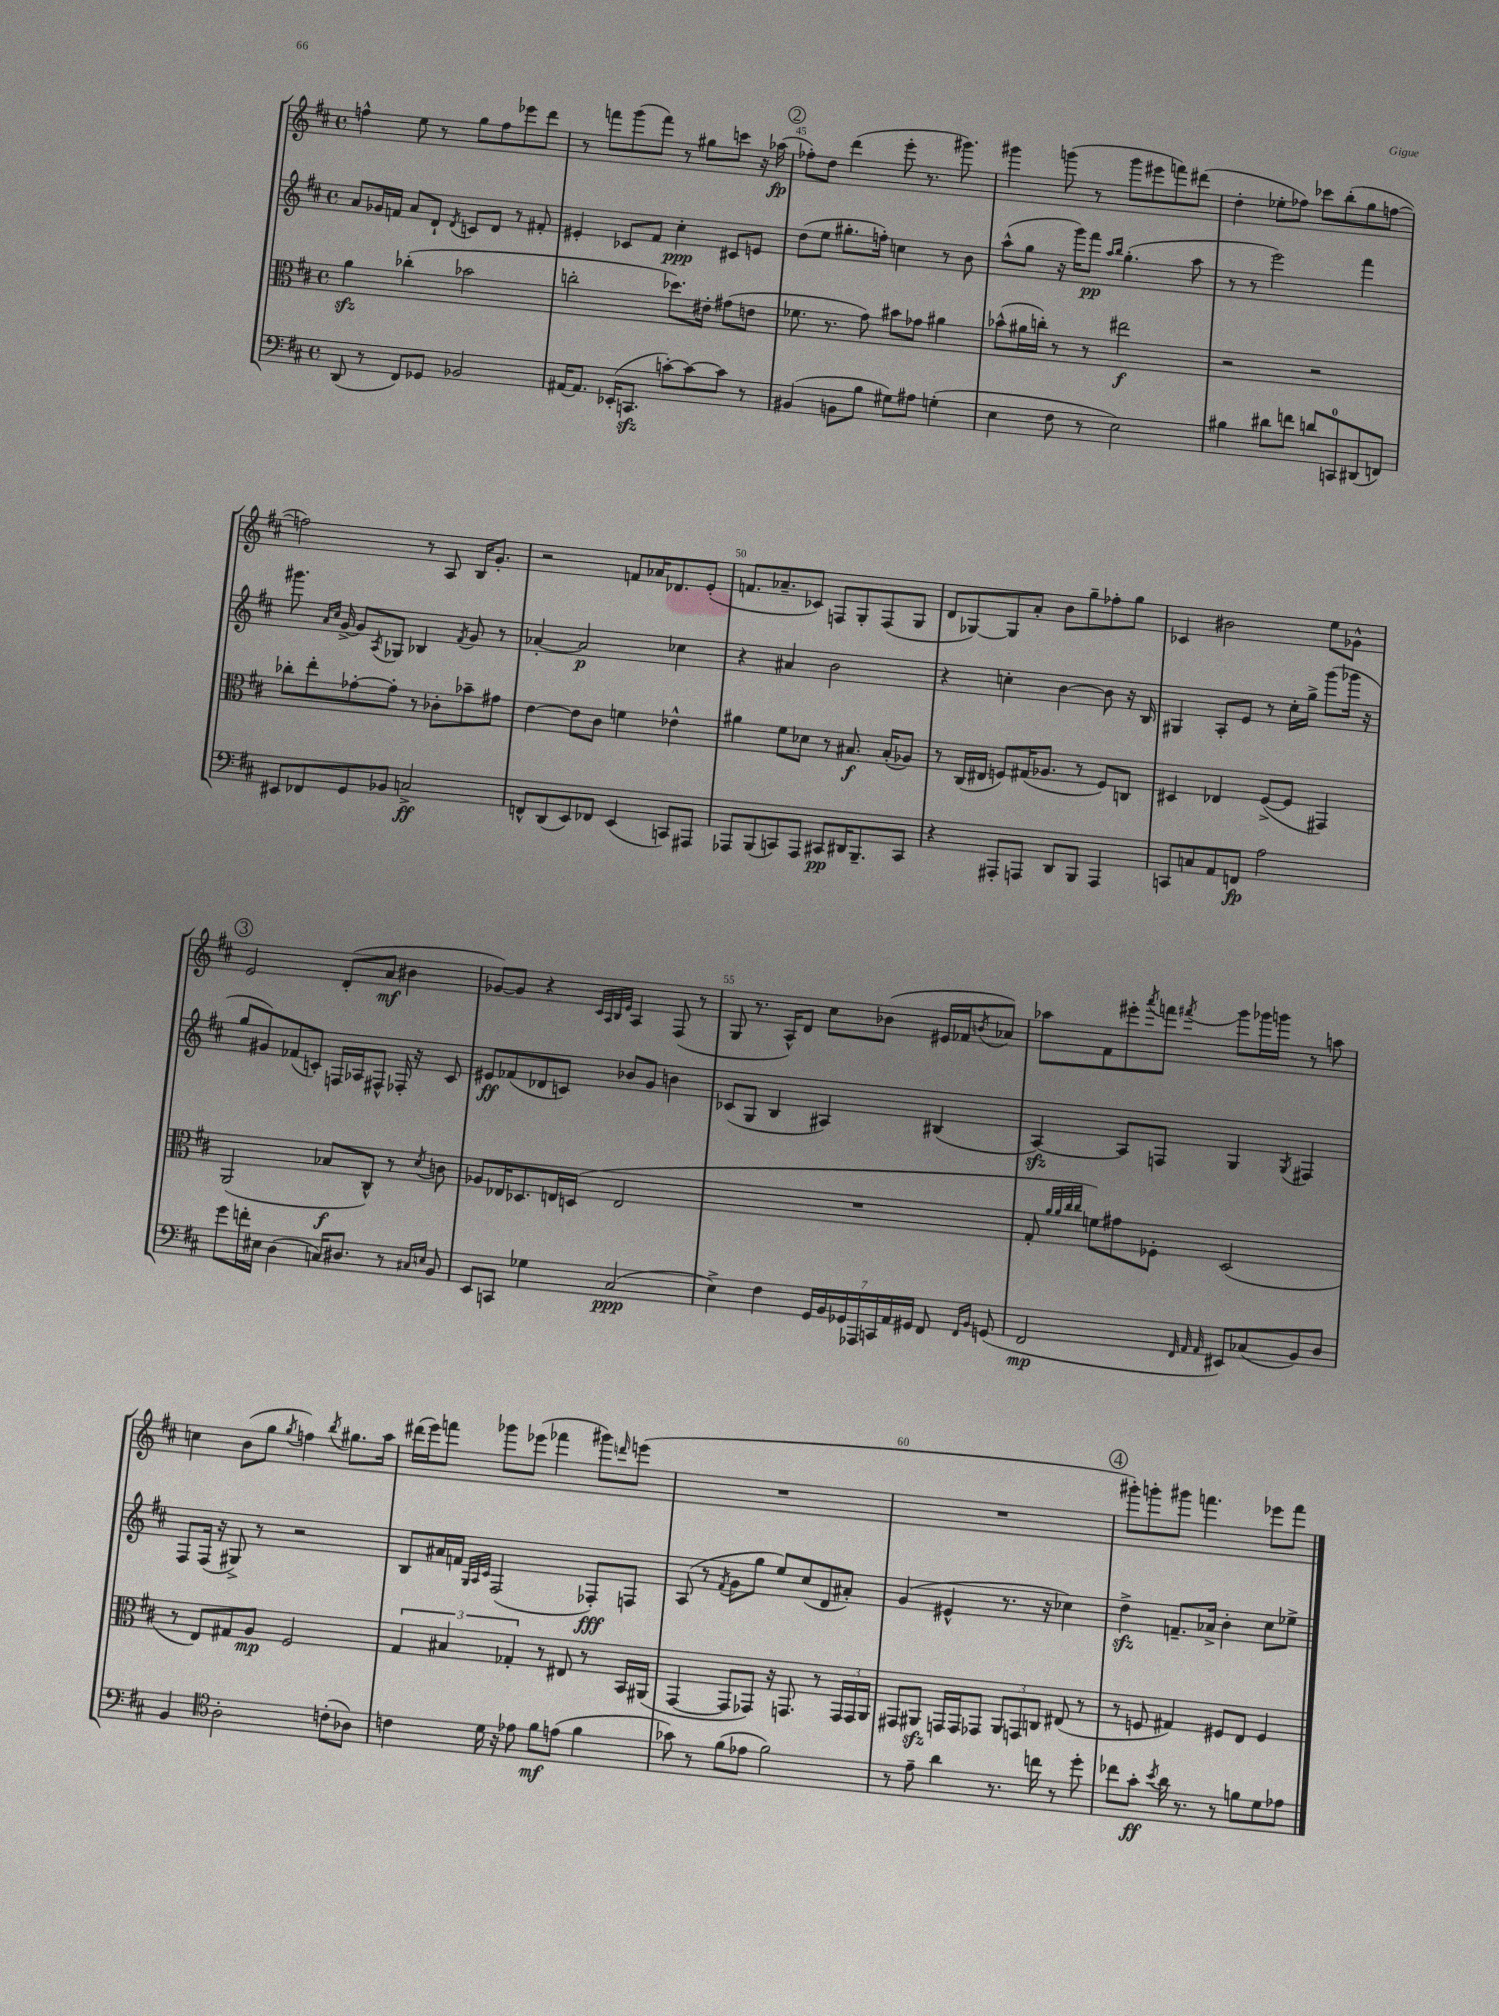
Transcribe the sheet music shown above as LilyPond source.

<<
\new StaffGroup <<
\new Staff = "s0" {
    \clef treble \key d \major \defaultTimeSignature \time 4/4
    f''4-^ e''8 r8 g''8 f''8 ees'''8 d'''8 |
    r8 f'''8 g'''8( f'''8) r8 gis''8 c'''8 r16 aes''16\fp( |
    \mark \markup { \circle "2" } fes''8-.) d''8 d'''4( e'''8-. r8. gis'''8.) |
    gis'''4 g'''8( r8 g'''8 eis'''8 f'''8) dis'''8( |
    d''4-. ees''8-. fes''8) ces'''8 b''8-.( g''8 f''8~ |
    f''2) r8 a8 b16 g'8.-. |
    r2 f'8 aes'16 des'8. e'8-.( |
    f'8. aes'8.-- ces'8) f8 g8-. f8( g8 |
    d'8 ges8~) ges8 a'8-. b'8 g''8-- fes''8-. g''8 |
    ces'4 bis'2 e''8 ges'8-^ |
    \mark \markup { \circle "3" } e'2 d'8-.( a'8\mf bis'4 |
    ges'8~) ges'8 r4 \grace { cis'32 a32 b32 e'32 } a4 fis8( r8 |
    g8 r8. a16-^) d'8 cis''8 bes'8( eis'16 fes'16 \acciaccatura { b'8 } aes'8) |
    aes''8 fis'8 eis'''8-. \acciaccatura { a'''8 } f'''8 \acciaccatura { fis'''8 } g'''8 ges'''16 g'''16 r8 a''8 |
    c''4 b'8( g''8 \acciaccatura { g''8 } f''4) \acciaccatura { b''8 } gis''8. a''16 |
    dis'''16( e'''16) f'''8 ges'''8 ees'''8( fes'''4 gis'''8) \grace { d'''16 } e'''8( |
    R1 |
    R1 |
    \mark \markup { \circle "4" } gis'''8-.) g'''8-. gis'''8 f'''4. ees'''8 f'''8 \bar "|." |
}
\new Staff = "s1" {
    \clef treble \key d \major \defaultTimeSignature \time 4/4
    a'8 ges'16 f'16 a'8 d'8-! \acciaccatura { d'8 } c'8 d'8 r8 fis'8-. |
    eis'4-. ces'8 fis'8 cis''4-.\ppp cis'8 e'8 |
    \mark \markup { \circle "2" } d''8( e''8 gis''8.-. f''16-.) c''4 r8 b'8 |
    a''8-^( g''8 r16 g'''16) fis'''8\pp \grace { a''16 b''16 } g''4.-.( a''8 |
    r8 r8 e'''2) fis'''4 |
    gis'''8. \grace { a'16 cis''16 } g'16~-> g'8 \acciaccatura { a8 } ges8 bes4 \acciaccatura { fis'8 } g'8 r8 |
    aes'4~-. aes'2\p ces''4 |
    r4 ais'4 b'2 |
    r4 c''4-. b'4~ b'8 r16 b16 |
    gis4 a8-. e'8 r8 cis''16-. g''16-> g'''8( ges'''16 r16 |
    \mark \markup { \circle "3" } g''8 gis'8) fes'8( c'8-.) f16 aes16 fis8-^ fes16-. r16 c'8 |
    eis'8\ff fes'8( des'8 c'8) bes'8 g'8 b'4 |
    ces'8( g8 b4 ais4) bis4( |
    a4~\sfz) a8 f8 g4 \acciaccatura { g8 } fis4 |
    fis8 fis16( r16 gis8->) r8 r2 |
    b8 ais'16 f'16 \grace { g32 a32 cis'32 } fis2( fes8-.\fff) f8 |
    a8( r8 \acciaccatura { fis'8 } g'8 g''8 e''8) cis''8( d'8 ais'8-.) |
    g'4( eis'4-^ r8. r16 ces''4) |
    \mark \markup { \circle "4" } d''4->\sfz f'8.-- aes'16-> b'4-. cis''8 ees''8-> \bar "|." |
}
\new Staff = "s2" {
    \clef alto \key d \major \defaultTimeSignature \time 4/4
    a'4\sfz ces''4-.( bes'2 |
    c''2-. des''8.) eis'16-. gis'8( e'8 |
    \mark \markup { \circle "2" } fes'8. r8. g'8) bis'8 ges'8 ais'4 |
    bes'8-^( ais'16 c''16-.) r8 r8 eis''2\f |
    r2 r2 |
    ces''8-. e''8-. ges'8~-. ges'8-. r8 ces'8-. bes'8-- gis'8 |
    e'4~ e'8 cis'8 f'4 ees'4-^ |
    ais'4 fis'8 des'8 r8 bis8.\f bis16-.( aes8) |
    r8 cis16( eis16 f8) gis16( aes8. r8 f8) c8 |
    dis4 ees4 fis8~->( fis8 gis,4) |
    \mark \markup { \circle "3" } a,2( bes8\f cis8-^) r8 \acciaccatura { d'8 } c'8 |
    aes8 ees16 des8. e16 d16( e2 |
    R1 |
    g8-. \grace { a'32 a'32 cis''32 cis''32 } f'8) gis'8 fes8-. d2( |
    r8 e8) gis8 a8\mp fis2 |
    \tuplet 3/2 { g4 bis4 ges4-. } r8 eis8 r8 b,16 ais,16( |
    g,4~ g,8 ges,8) r16 g,8. r8 \tuplet 3/2 { g,16 g,16 a,16 } |
    gis,8 ais,8\sfz g,16 g,16 ges,8 \tuplet 3/2 { ais,8 g,8 c8 } eis8( r8 |
    \mark \markup { \circle "4" } r8 f8 gis4) fis8 e8 fis4 \bar "|." |
}
\new Staff = "s3" {
    \clef bass \key d \major \defaultTimeSignature \time 4/4
    d,8( r8 fis,8) ges,8 bes,2 |
    ais,16~ ais,8. ees,16-.( c,8.\sfz c'8~-.) c'8~ c'8 r8 |
    \mark \markup { \circle "2" } bis,4( b,8 b8 gis8) ais8 g4-.( |
    e4 fis8 r8 e2) |
    bis4 dis'8 f'8 d'8 c,8-0 dis,8( f,8) |
    eis,8 fes,8 g,8 bes,8 c2->\ff |
    f,8-^ d,8( e,8) fes,8 e,4( c,8) ais,,8 |
    aes,,8 b,,8( c,8) aes,,8 cis,8\pp dis,16 b,,8.-- cis,8 |
    r4 ais,,8-. a,,8 d,8 b,,8 a,,4 |
    c,8 c8 a,8 f,8\fp a2 |
    \mark \markup { \circle "3" } g'8 f'16-. eis16 d4( c16) dis8. r8 \grace { cis16 e16 } b,8 |
    e,8 c,8 ges4 cis2\ppp( |
    e4->) fis4 \tuplet 7/4 { g,16 b,16 ges,16 aes,,16 c,16 a,16 gis,16 } fis,8 \grace { fis,16 b,16 } g,8( |
    fis,2\mp \grace { fis,32 a,32 a,32 } eis,8) ces8( b,8) d8 |
    b,4 \clef tenor a2-. c'8-.( aes8) |
    c'4 d'16 r16 ees'8 fis'8\mf e'8( fis'4 |
    ges'8) r8 fis'8( ees'8 fis'2) |
    r8 e'8-- a'4 r8. c''16 r8 d''8-. |
    \mark \markup { \circle "4" } ces''8 g'8-.\ff \acciaccatura { b'8 } a'16 r8. r8 f'8 d'8 ees'8 \bar "|." |
}
>>
>>
\layout { \context { \Score currentBarNumber = #43 \override BarNumber.break-visibility = ##(#f #t #t) barNumberVisibility = #(every-nth-bar-number-visible 5) } }
